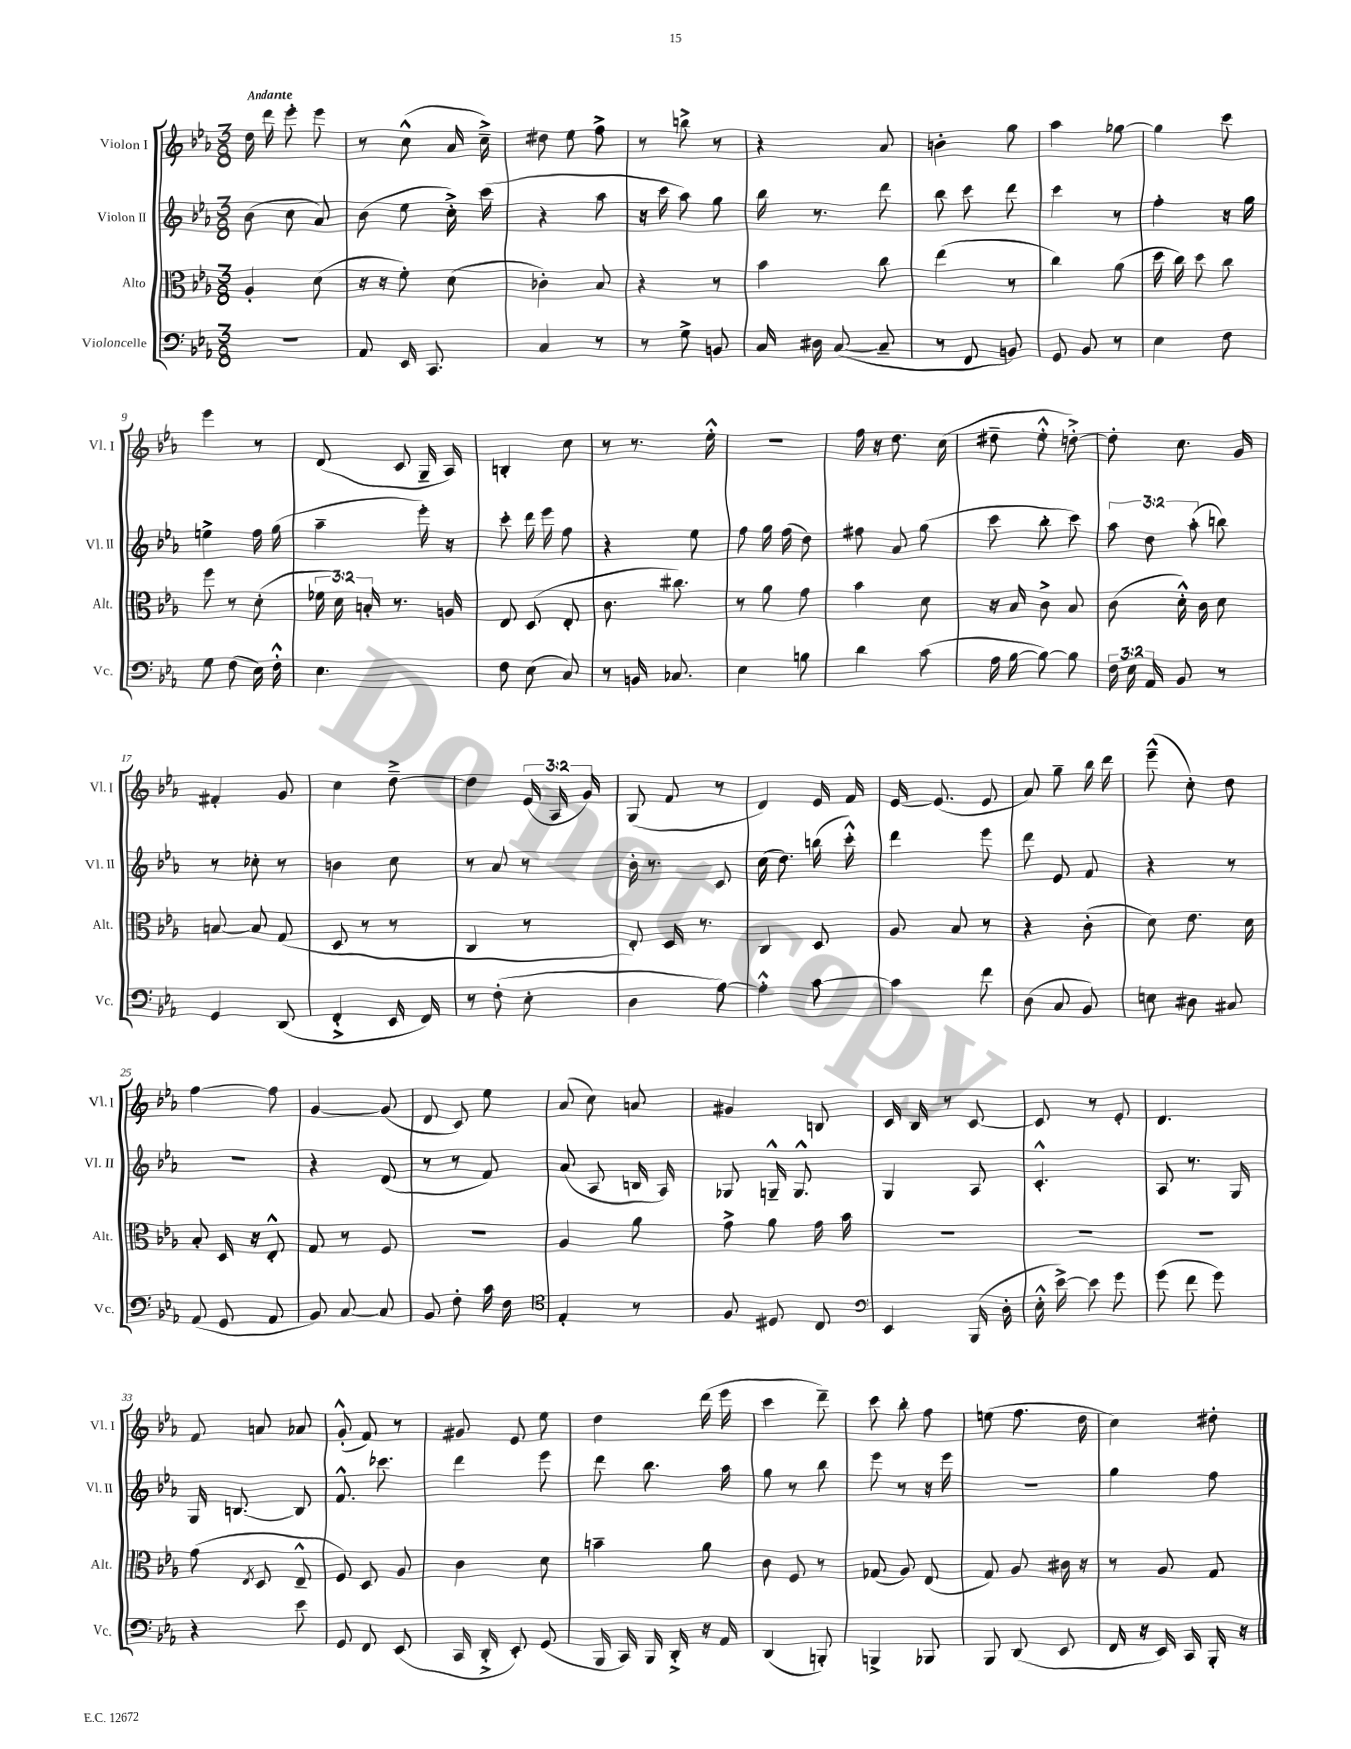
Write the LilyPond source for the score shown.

<<
\new StaffGroup <<
\new Staff = "s0" \with { instrumentName = "Violon I" shortInstrumentName = "Vl. I" } {
    \clef treble \key ees \major \numericTimeSignature \time 3/8 \override Staff.TupletNumber.text = #tuplet-number::calc-fraction-text \tempo "Andante"
    \autoBeamOff d''16 d'''16 ees'''8-. ees'''8 |
    r8 c''8-^( aes'16 c''16--->) |
    dis''8 ees''8 f''8-> |
    r8 b''8-> r8 |
    r4 aes'8 |
    b'4-. g''8 |
    aes''4 ges''8~ |
    ges''4 c'''8 |
    ees'''4 r8 |
    d'8( c'8 g16-- aes16) |
    b4-. c''8 |
    r8 r8. ees''16-.-^ |
    r4. |
    f''16 r16 d''8. c''16( |
    dis''8-- ees''8-.-^ d''8~-.->) |
    d''8-. c''8. g'16 |
    fis'4-. g'8 |
    c''4 d''8~---> |
    d''4 \tuplet 3/2 { ees'16( aes16 g'16) } |
    g8( f'8 r8 |
    d'4) ees'16 f'16 |
    ees'16~ ees'8.( ees'8 |
    aes'8) g''8-- bes''16 d'''16 |
    ees'''8---^( c''8-.) d''8 |
    f''4~ f''8 |
    g'4~ g'8( |
    d'8 c'8) ees''8 |
    aes'8( c''8) a'8 |
    gis'4 b8 |
    c'16 bes16 r8 c'8~ |
    c'8 r8 ees'8-. |
    d'4. |
    f'8 a'8 aes'8 |
    g'8-.-^( f'8) r8 |
    gis'8 ees'8 ees''8 |
    d''4 d'''16( ees'''16 |
    c'''4 d'''8--) |
    c'''8 bes''8-. f''8 |
    e''8( f''8. d''16 |
    c''4) dis''8-. \bar "|." |
}
\new Staff = "s1" \with { instrumentName = "Violon II" shortInstrumentName = "Vl. II" } {
    \clef treble \key ees \major \numericTimeSignature \time 3/8 \override Staff.TupletNumber.text = #tuplet-number::calc-fraction-text
    \autoBeamOff bes'8( c''8 aes'8) |
    bes'8( ees''8 c''16-.->) c'''16( |
    r4 aes''8 |
    r16 c'''16 aes''8) g''8 |
    bes''16 r8. d'''8 |
    bes''8 c'''8 d'''8 |
    c'''4 r8 |
    f''4-. r16 g''16 |
    e''4-> f''16 g''16( |
    aes''4-- ees'''16-.) r16 |
    c'''8-. d'''16 ees'''16 f''8 |
    r4 ees''8 |
    f''8 g''16 f''16( d''8) |
    fis''8 aes'8 g''8( |
    c'''8 bes''8-. c'''8) |
    \tuplet 3/2 { aes''8 d''8 aes''8-.( } b''8) |
    r8 ces''8-. r8 |
    b'4 c''8 |
    r8 aes'8 r8 |
    bes'16-. r8. c'8 |
    c''16( d''8.) b''16( c'''16-.-^) |
    d'''4 ees'''8 |
    d'''8 ees'8 f'8 |
    r4 r8 |
    R4. |
    r4 d'8( |
    r8 r8 f'8) |
    aes'8( aes8 b16 aes16) |
    ges8 g16---^ g8.-^ |
    g4 aes8 |
    c'4.-.-^ |
    aes8 r8. g16 |
    g16 b8.~ b8 |
    f'8.-^ ces'''8. |
    d'''4 ees'''8 |
    d'''8 bes''8. aes''16 |
    g''8 r8 bes''8 |
    ees'''8 r8 r16 ees'''16 |
    R4. |
    g''4 f''8 \bar "|." |
}
\new Staff = "s2" \with { instrumentName = "Alto" shortInstrumentName = "Alt." } {
    \clef alto \key ees \major \numericTimeSignature \time 3/8 \override Staff.TupletNumber.text = #tuplet-number::calc-fraction-text
    \autoBeamOff aes4-. d'8( |
    r16 r16 f'8-.) d'8( |
    ces'4-.) bes8 |
    r4 r8 |
    bes'4 c''8 |
    ees''4( r8 |
    c''4) aes'8( |
    d''16 c''16) d''8 c''8 |
    f''8 r8 d'8-.( |
    \tuplet 3/2 { fes'16 d'16) b16-. } r8. a16 |
    ees8 d8( ees8-. |
    c'8. cis''8.) |
    r8 aes'8 g'8 |
    bes'4 d'8 |
    r16 bes16 c'8-> bes8 |
    c'8( d'16-.-^) c'16 d'8 |
    b8~ b8 g8( |
    d8 r8 r8 |
    c4 r8 |
    ees8-.) d16 r8. |
    c4 d8 |
    aes8 bes8 r8 |
    r4 c'8-.( |
    d'8) ees'8. d'16 |
    bes8-. d16 r16 ees8-.-^ |
    g8 r8 f8 |
    R4. |
    aes4 aes'8 |
    g'8-> aes'8 g'16 bes'16 |
    R4. |
    R4. |
    R4. |
    g'8( \acciaccatura { ees8 } d8 ees8---^ |
    f8) d8 aes8 |
    c'4 d'8 |
    b'4-- aes'8 |
    c'8 f8 r8 |
    ges8( aes8) ees8( |
    g8) aes8 cis'16 r16 |
    r8 aes8 g8 \bar "|." |
}
\new Staff = "s3" \with { instrumentName = "Violoncelle" shortInstrumentName = "Vc." } {
    \clef bass \key ees \major \numericTimeSignature \time 3/8 \override Staff.TupletNumber.text = #tuplet-number::calc-fraction-text
    \autoBeamOff R4. |
    aes,8 ees,16 c,8. |
    c4 r8 |
    r8 g8-> b,8 |
    c16 dis16 c8~( c8-- |
    r8 f,8 b,8) |
    g,8 bes,8 r8 |
    ees4 f8 |
    g8 f8( ees16) f16-.-^ |
    ees4. |
    f8 ees8( c8) |
    r8 b,16 ces8. |
    ees4 b8 |
    d'4 c'8( |
    aes16 bes16~ bes8~) bes8 |
    \tuplet 3/2 { f16 ees16 aes,16 } bes,8 r8 |
    g,4 d,8( |
    f,4-.-> ees,16 f,16) |
    r8 f8-.( ees8-. |
    d4 aes8~) |
    aes4-.-^ c'8~ |
    c'4 f'8 |
    d8( c8 bes,8) |
    e8 dis8 cis8 |
    aes,8( g,8 aes,8 |
    bes,8) c8~ c8 |
    bes,8 f8-. c'16 f16 |
    \clef tenor ees4-. r8 |
    f8 dis8 c8 |
    \clef bass ees,4 bes,,16( d16-. |
    ees16-.-^ ees'16~->) ees'8 g'8 |
    g'8( f'8 g'8) |
    r4 ees'8 |
    g,8 f,8 ees,8( |
    c,16 d,16-.-> ees,8-.) g,8( |
    bes,,16 c,16) bes,,16 d,16-.-> r16 aes,16 |
    d,4( b,,8-.) |
    b,,4-> bes,,8 |
    bes,,8 d,8( ees,8 |
    f,16 r16 ees,16) c,16 bes,,16-. r16 \bar "|." |
}
>>
>>
